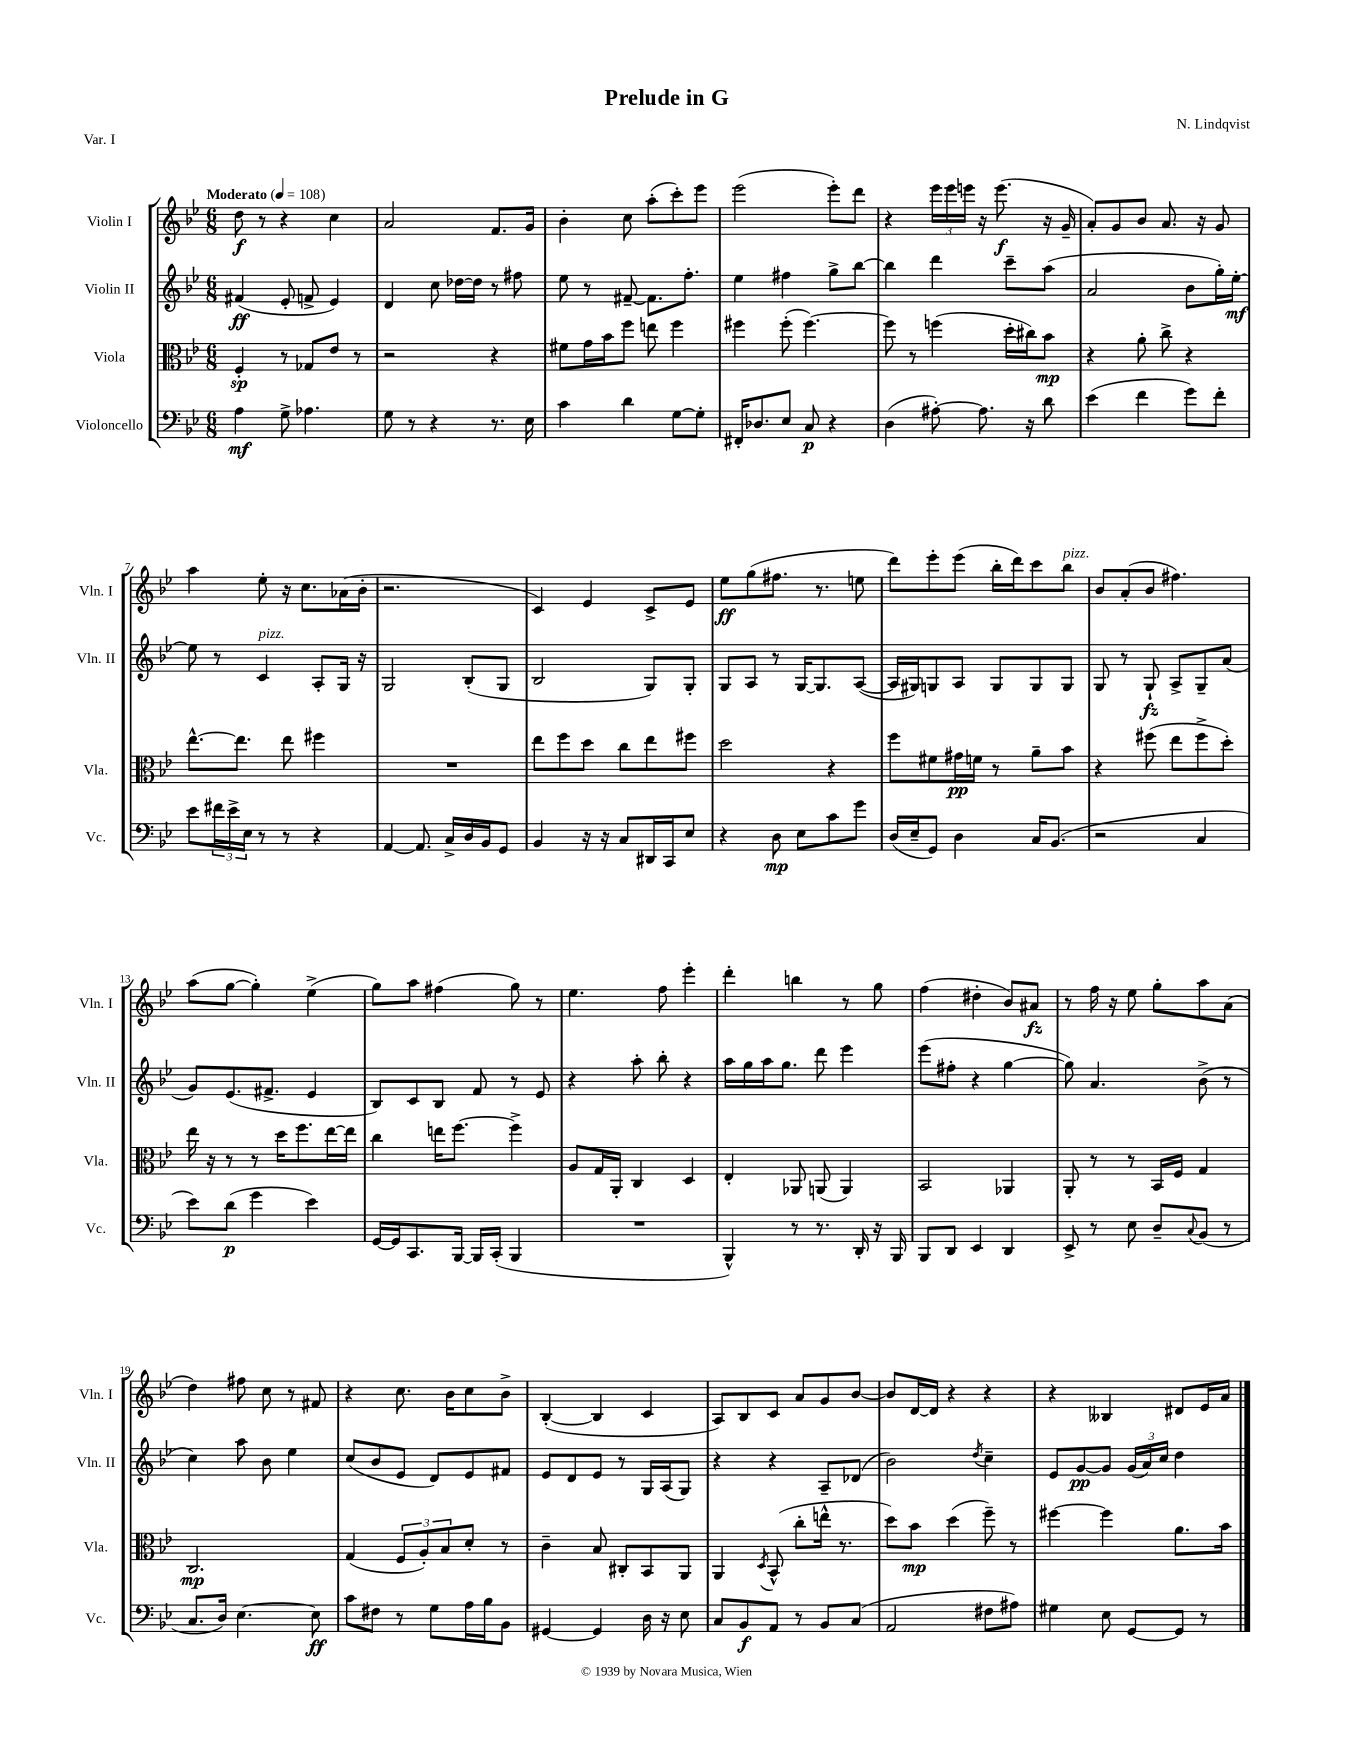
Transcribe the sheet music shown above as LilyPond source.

\header { title = "Prelude in G" composer = "N. Lindqvist" piece = "Var. I" }
<<
\new StaffGroup <<
\new Staff = "s0" \with { instrumentName = "Violin I" shortInstrumentName = "Vln. I" } {
    \clef treble \key bes \major \numericTimeSignature \time 6/8 \tempo "Moderato" 4 = 108
    d''8\f r8 r4 c''4 |
    a'2 f'8. g'16 |
    bes'4-. c''8 a''8-.( c'''8-.) ees'''8 |
    ees'''2( ees'''8-.) d'''8 |
    r4 \tuplet 3/2 { ees'''16 ees'''16 e'''16 } r16 e'''8.\f( r16 g'16-- |
    a'8-.) g'8 bes'8 a'8. r16 g'8 |
    a''4 ees''8-. r16 c''8. aes'16( bes'16-. |
    r2. |
    c'4) ees'4 c'8-> ees'8 |
    ees''8\ff g''8( fis''8. r8. e''8 |
    d'''8) ees'''8-. ees'''8( bes''16-. d'''16) c'''8 bes''8^\markup { \italic "pizz." } |
    bes'8 a'8-.( bes'8 fis''4.) |
    a''8( g''8~ g''4-.) ees''4->( |
    g''8) a''8 fis''4( g''8) r8 |
    ees''4. f''8 ees'''4-. |
    d'''4-. b''4 r8 g''8 |
    f''4( dis''4-. bes'8) ais'8\fz |
    r8 f''16 r16 ees''8 g''8-. a''8 a'8( |
    d''4) fis''8 c''8 r8 fis'8 |
    r4 c''8. bes'16 c''8 bes'8-> |
    bes4~-.( bes4 c'4 |
    a8) bes8 c'8 a'8 g'8 bes'8~ |
    bes'8 d'16~ d'16 r4 r4 |
    r4 beses4 dis'8 ees'16 a'16 \bar "|." |
}
\new Staff = "s1" \with { instrumentName = "Violin II" shortInstrumentName = "Vln. II" } {
    \clef treble \key bes \major \numericTimeSignature \time 6/8
    fis'4\ff( ees'8-. f'8-> ees'4) |
    d'4 c''8 des''16~ des''16 r8 fis''8 |
    ees''8 r8 fis'8~-- fis'8. f''8.-. |
    ees''4 fis''4 g''8-> bes''8~ |
    bes''4 d'''4 c'''8-- a''8( |
    a'2 bes'8 g''16-.) ees''16~-.\mf |
    ees''8 r8 c'4^\markup { \italic "pizz." } a8-. g16 r16 |
    g2 bes8-.( g8 |
    bes2 g8) g8-. |
    g8 a8 r8 g16~ g8. a8~( |
    a16 gis16) g8 a8 g8 g8 g8 |
    g8 r8 g8-!\fz a8-> g8-- a'8( |
    g'8) ees'8.( fis'8.-> ees'4 |
    bes8) c'8 bes8 f'8 r8 ees'8 |
    r4 a''8-. bes''8-. r4 |
    a''16 g''16 a''16 g''8. d'''8 ees'''4 |
    ees'''8( fis''8-. r4 g''4~ |
    g''8) a'4. bes'8->( r8 |
    c''4) a''8 bes'8 ees''4 |
    c''8( bes'8 ees'8 d'8) ees'8 fis'8 |
    ees'8 d'8 ees'8 r8 g16 a16( g8) |
    r4 r4 a8-- des'8( |
    bes'2) \acciaccatura { d''8 } c''4-- |
    ees'8 g'8~\pp g'8 \tuplet 3/2 { g'16( a'16) c''16 } d''4 \bar "|." |
}
\new Staff = "s2" \with { instrumentName = "Viola" shortInstrumentName = "Vla." } {
    \clef alto \key bes \major \numericTimeSignature \time 6/8
    f4-.\sp r8 ges8 ees'8 r8 |
    r2 r4 |
    fis'8 g'16 bes'16 f''8 e''8 f''4 |
    fis''4 fis''8-.( fis''4.~) |
    fis''8 r8 f''4( d''16-. cis''16) bes'8\mp |
    r4 a'8-. c''8-> r4 |
    ees''8.~-^ ees''8. ees''8 fis''4 |
    R2. |
    ees''8 f''8 d''8 c''8 ees''8 fis''8 |
    d''2 r4 |
    f''8 fis'8 gis'16\pp f'16 r8 a'8-- bes'8 |
    r4 fis''8( ees''8 fis''8-> d''8-.) |
    ees''16 r16 r8 r8 d''16 f''8. ees''16~ ees''16 |
    c''4 e''16 f''8.~ f''4-> |
    a8 g16 a,16-. c4 d4 |
    ees4-. aes,8 a,8( a,4) |
    bes,2 aes,4 |
    a,8-. r8 r8 bes,16 f16 g4 |
    c2.\mp |
    g4( \tuplet 3/2 { f8 a8-.) bes8 } d'8-. r8 |
    c'4-- bes8 cis8-. bes,8 a,8 |
    a,4 \acciaccatura { d8 } bes,8-^( c''8-. e''16-^ r8. |
    d''8) bes'8\mp d''4( f''8--) r8 |
    fis''4~ fis''4 a'8. bes'16 \bar "|." |
}
\new Staff = "s3" \with { instrumentName = "Violoncello" shortInstrumentName = "Vc." } {
    \clef bass \key bes \major \numericTimeSignature \time 6/8
    a4\mf g8-> aes4. |
    g8 r8 r4 r8. ees16 |
    c'4 d'4 g8~ g8-. |
    fis,16-. des8. ees8 c8\p r4 |
    d4( ais8~-.) ais8. r16 d'8 |
    ees'4( f'4 g'8) f'8-. |
    ees'8 \tuplet 3/2 { fis'16 ees'16-> ees16 } r8 r8 r4 |
    a,4~ a,8. c16-> d16 bes,16 g,8 |
    bes,4 r16 r16 c8 dis,16 c,16 ees8 |
    r4 d8\mp ees8 c'8 g'8 |
    d16( ees16-- g,8) d4 c16 bes,8.( |
    r2 c4 |
    ees'8) d'8\p( g'4 ees'4) |
    g,16~ g,16 c,8. bes,,16~ bes,,16 c,16-.( bes,,4 |
    R2. |
    bes,,4-^) r8 r8. d,16-. r16 bes,,16 |
    bes,,8 d,8 ees,4 d,4 |
    ees,8-> r8 ees8 d8-- \appoggiatura { c8 } bes,8( r8 |
    c8. d16) ees4.~ ees8\ff |
    c'8 fis8 r8 g8 a16 bes16 bes,8 |
    gis,4~ gis,4 d16 r16 ees8 |
    c8 bes,8\f a,8 r8 bes,8 c8( |
    a,2 fis8 ais8) |
    gis4 ees8 g,8~ g,8 r8 \bar "|." |
}
>>
>>
